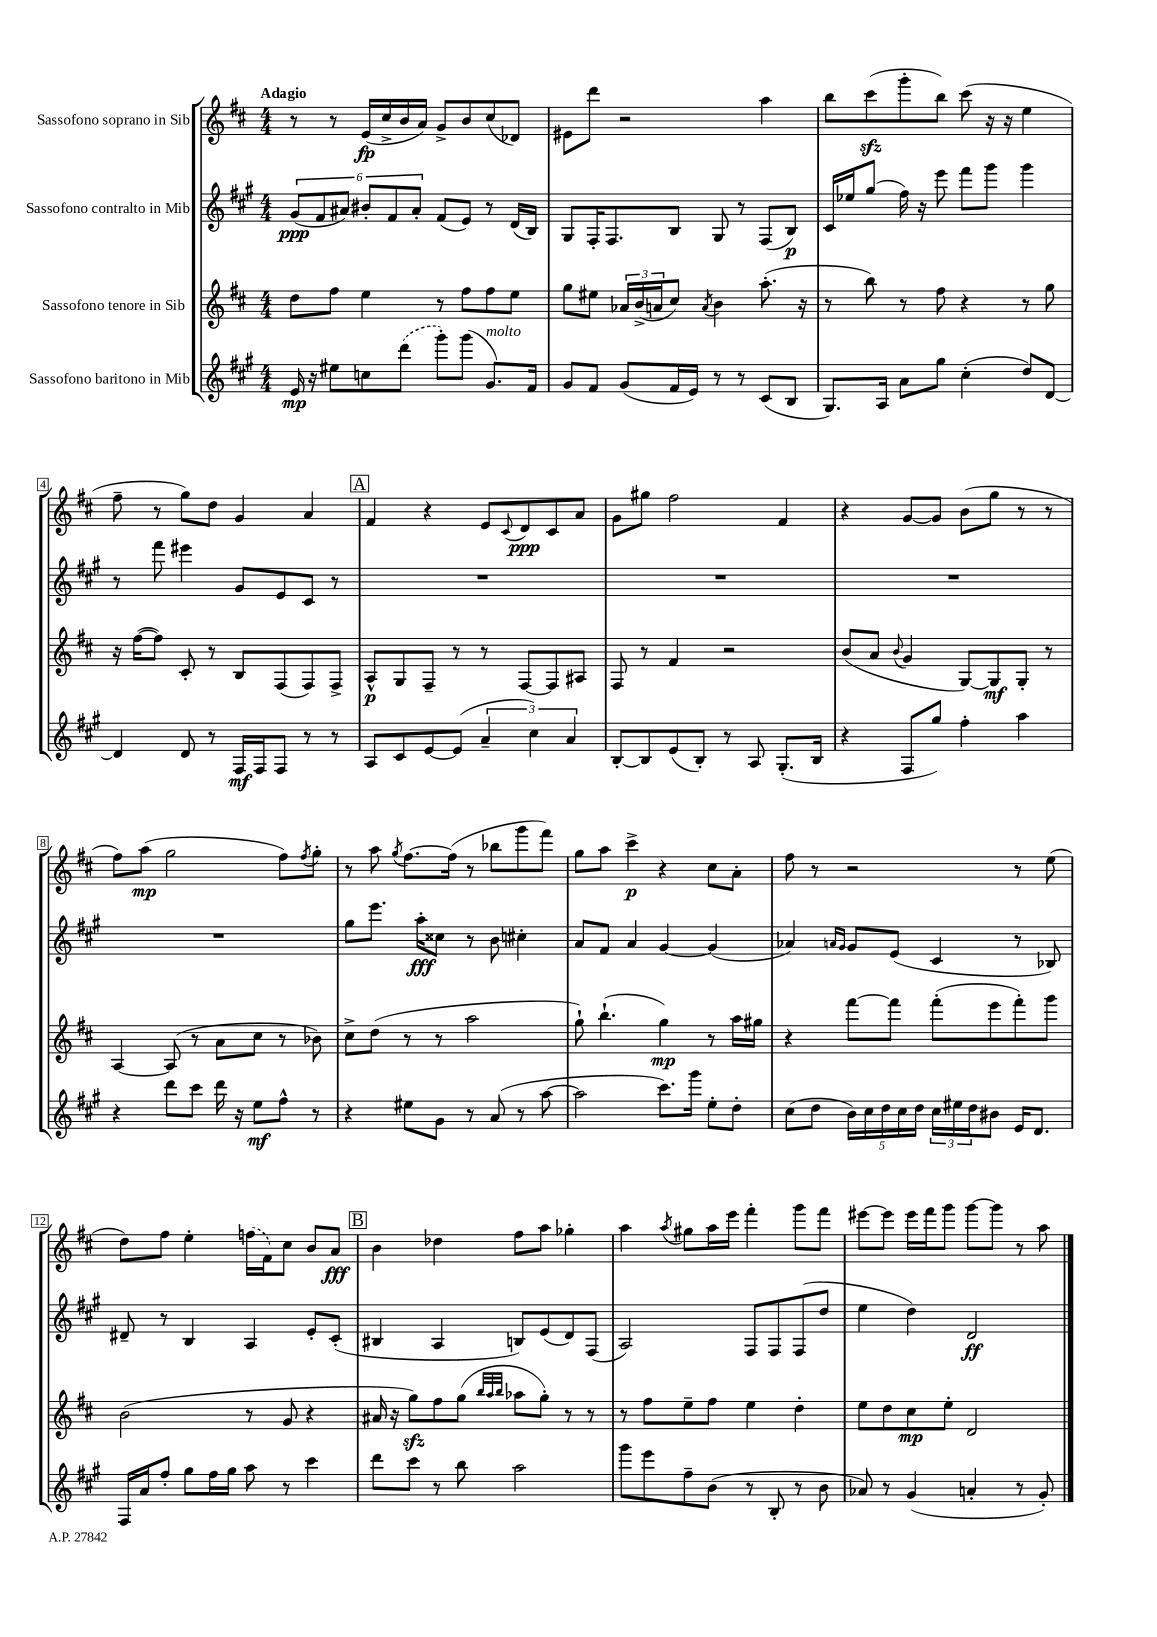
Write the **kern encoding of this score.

**kern	**dynam	**kern	**dynam	**kern	**dynam	**kern	**dynam
*part4	*part4	*part3	*part3	*part2	*part2	*part1	*part1
*staff4	*staff4	*staff3	*staff3	*staff2	*staff2	*staff1	*staff1
*I"Sassofono baritono in Mib	*	*I"Sassofono tenore in Sib	*	*I"Sassofono contralto in Mib	*	*I"Sassofono soprano in Sib	*
*clefG2	*	*clefG2	*	*clefG2	*	*clefG2	*
*k[f#c#g#]	*	*k[f#c#]	*	*k[f#c#g#]	*	*k[f#c#]	*
*M4/4	*	*M4/4	*	*M4/4	*	*M4/4	*
=1	=1	=1	=1	=1	=1	=1	=1
!	!	!	!	!	!	!LO:TX:a:B:t=Adagio	!
16e/	mp	8dd\L	.	(12g#/L	ppp	8r	.
16r	.	.	.	.	.	.	.
.	.	.	.	12f#/	.	.	.
8ee#X\L	.	8ff#\J	.	.	.	8r	.
.	.	.	.	12a#X/J)	.	.	.
8ccn\	.	4ee\	.	12b#X'/L	.	(16e/LL	fp
.	.	.	.	.	.	16cc#^/	.
.	.	.	.	12f#/	.	.	.
(8ddd\J	.	.	.	.	.	16b/	.
.	.	.	.	12a#'/J	.	.	.
.	.	.	.	.	.	16a/JJ)	.
8ggg#'\L)	.	8r	.	(8f#/L	.	8g^/L	.
(8ggg#\J	.	8ff#\L	.	8e/J)	.	8b/	.
!LO:TX:a:i:t=molto	!	!	!	!	!	!	!
8.g#/L)	.	8ff#\	.	8r	.	(8cc#/	.
.	.	8ee\J	.	(16d/LL	.	8d-X/J)	.
16f#/Jk	.	.	.	16B/JJ)	.	.	.
=2	=2	=2	=2	=2	=2	=2	=2
8g#/L	.	8gg\L	.	8G#/L	.	8e#X\L	.
8f#/J	.	8ee#X\J	.	16F#'/K	.	8ddd\J	.
.	.	.	.	8.F#/	.	.	.
(8g#/L	.	24a-X/LL	.	.	.	2r	.
.	.	(24b^/	.	.	.	.	.
.	.	24an/J	.	.	.	.	.
16f#/L	.	8cc#/J)	.	8B/J	.	.	.
16e/JJ)	.	.	.	.	.	.	.
.	.	8qa/	.	.	.	.	.
8r	.	4b\	.	8G#/	.	.	.
8r	.	.	.	8r	.	.	.
(8c#/L	.	(8.aa'\	.	(8F#/L	.	4aa\	.
8B/J	.	.	.	8B/J)	p	.	.
.	.	16r	.	.	.	.	.
=3	=3	=3	=3	=3	=3	=3	=3
8.G#/L)	.	8r	.	16c#/LL	.	8bb\L	.
.	.	.	.	16ee-X/J	.	.	.
.	.	8bb\)	.	(8gg#/J	.	(8ccc#zz\	.
16A/Jk	.	.	.	.	.	.	.
8a\L	.	8r	.	16ff#\)	.	8ggg'\	.
.	.	.	.	16r	.	.	.
8gg#\J	.	8ff#\	.	8eee\	.	8bb\J)	.
(4cc#'\	.	4r	.	8fff#\L	.	(8ccc#\	.
.	.	.	.	8ggg#\J	.	16r	.
.	.	.	.	.	.	16r	.
8dd/L)	.	8r	.	4ggg#\	.	4ee\	.
[8d/J	.	8gg\	.	.	.	.	.
!!LO:LB:g=z
=4	=4	=4	=4	=4	=4	=4	=4
4d/]	.	16r	.	8r	.	8ff#~\	.
.	.	([16ff#\KL	.	.	.	.	.
.	.	8ff#\J])	.	8fff#\	.	8r	.
8d/	.	8c#'/	.	4eee#X\	.	8gg\L)	.
8r	.	8r	.	.	.	8dd\J	.
16F#/LL	mf	8B/L	.	8g#/L	.	4g/	.
16F#/J	.	.	.	.	.	.	.
8F#/J	.	(8F#/	.	8e/	.	.	.
8r	.	8F#/)	.	8c#/J	.	4a/	.
8r	.	8F#^/J	.	8r	.	.	.
!!LO:REH:place=s1:t=A
=5	=5	=5	=5	=5	=5	=5	=5
8A/L	.	8A^^/L	p	1r	.	4f#/	.
8c#/	.	8G/	.	.	.	.	.
[8e/	.	8F#~/J	.	.	.	4r	.
(8e/J]	.	8r	.	.	.	.	.
6a~/	.	8r	.	.	.	8e/L	.
.	.	.	.	.	.	8qqc#/	.
.	.	[8F#/L	.	.	.	8d/	ppp
6cc#\)	.	.	.	.	.	.	.
.	.	8F#/]	.	.	.	8c#/	.
6a/	.	.	.	.	.	.	.
.	.	8A#X/J	.	.	.	8a/J	.
=6	=6	=6	=6	=6	=6	=6	=6
[8B'/L	.	8F#/	.	1r	.	8g\L	.
8B/]	.	8r	.	.	.	8gg#X\J	.
(8e/	.	4f#/	.	.	.	2ff#\	.
8B'/J)	.	.	.	.	.	.	.
8r	.	2r	.	.	.	.	.
8A/	.	.	.	.	.	.	.
(8.G#'/L	.	.	.	.	.	4f#/	.
16B/Jk	.	.	.	.	.	.	.
=7	=7	=7	=7	=7	=7	=7	=7
4r	.	(8b/L	.	1r	.	4r	.
.	.	8a/J	.	.	.	.	.
.	.	8qqb/	.	.	.	.	.
8F#/L	.	4g/	.	.	.	[8g/L	.
8gg#/J)	.	.	.	.	.	8g/J]	.
4ff#'\	.	[8G/L)	.	.	.	(8b\L	.
.	.	8G/]	mf	.	.	8gg\J	.
4aa\	.	8G'/J	.	.	.	8r	.
.	.	8r	.	.	.	8r	.
!!LO:LB:g=z
=8	=8	=8	=8	=8	=8	=8	=8
4r	.	[4A/	.	1r	.	8ff#\L)	.
.	.	.	.	.	.	(8aa\J	mp
8ddd\L	.	(8A/]	.	.	.	2gg\	.
8ccc#\J	.	8r	.	.	.	.	.
16ddd\	.	8a\L	.	.	.	.	.
16r	.	.	.	.	.	.	.
8ee\L	mf	8cc#\J	.	.	.	.	.
8ff#^^\J	.	8r	.	.	.	8ff#\L)	.
.	.	.	.	.	.	8qff#/	.
8r	.	8b-X\)	.	.	.	8gg'\J	.
=9	=9	=9	=9	=9	=9	=9	=9
4r	.	8cc#^\L	.	8gg#\L	.	8r	.
.	.	(8dd\J	.	8.eee\J	.	8aa\	.
.	.	.	.	.	.	8qgg/	.
8ee#X\L	.	8r	.	.	.	[8.ff#\L	.
.	.	.	.	16aa'\KL	fff	.	.
8g#\J	.	8r	.	8cc##X\J	.	.	.
.	.	.	.	.	.	(16ff#\Jk]	.
8r	.	2aa\	.	8r	.	8r	.
(8a/	.	.	.	8b\	.	8bb-X\L	.
8r	.	.	.	4cc#X'\	.	8ggg\	.
[8aa\	.	.	.	.	.	8fff#\J)	.
=10	=10	=10	=10	=10	=10	=10	=10
2aa\]	.	8gg`\)	.	8a/L	.	8gg\L	.
.	.	(4.bb`\	.	8f#/J	.	8aa\J	.
.	.	.	.	4a/	.	4ccc#^\	p
8.ccc#\L)	.	4gg\)	mp	[4g#/	.	4r	.
16ggg#\Jk	.	.	.	.	.	.	.
8ee'\L	.	8r	.	(4g#/]	.	8cc#\L	.
8dd'\J	.	16aa\LL	.	.	.	8a'\J	.
.	.	16gg#X\JJ	.	.	.	.	.
=11	=11	=11	=11	=11	=11	=11	=11
(8cc#\L	.	4r	.	4a-X/)	.	8ff#\	.
8dd\J	.	.	.	.	.	8r	.
.	.	.	.	16qqan/LL	.	.	.
.	.	.	.	16qqg#/JJ	.	.	.
20b\LL)	.	[8fff#\L	.	8g#/L	.	2r	.
20cc#\	.	.	.	.	.	.	.
20dd\	.	.	.	.	.	.	.
.	.	8fff#\J]	.	(8e/J	.	.	.
20cc#\	.	.	.	.	.	.	.
20dd\JJ	.	.	.	.	.	.	.
24cc#\LL	.	(8fff#'\L	.	4c#/	.	.	.
24ee#X\	.	.	.	.	.	.	.
24dd\J	.	.	.	.	.	.	.
8b#X\J	.	8eee\	.	.	.	.	.
16e/KL	.	8fff#'\)	.	8r	.	8r	.
8.d/J	.	.	.	.	.	.	.
.	.	8ggg\J	.	8B-X/)	.	(8ee\	.
!!LO:LB:g=z
=12	=12	=12	=12	=12	=12	=12	=12
16F#/LL	.	(2b\	.	8d#X~/	.	8dd\L)	.
16a/J	.	.	.	.	.	.	.
8ff#'/J	.	.	.	8r	.	8ff#\J	.
8gg#\L	.	.	.	4B/	.	4ee'\	.
16ff#\L	.	.	.	.	.	.	.
16gg#\JJ	.	.	.	.	.	.	.
8aa\	.	8r	.	4A/	.	(16ffn\LL	.
.	.	.	.	.	.	16f#\J)	.
8r	.	8g/	.	.	.	8cc#\J	.
4ccc#\	.	4r	.	8e'/L	.	8b/L	.
.	.	.	.	(8c#'/J	.	8a/J	fff
!!LO:REH:place=s1:t=B
=13	=13	=13	=13	=13	=13	=13	=13
8ddd\L	.	16a#X/	.	4B#X/	.	4b\	.
.	.	16r	.	.	.	.	.
8ccc#\J	.	8ggzz\L)	.	.	.	.	.
8r	.	8ff#\	.	4A/	.	4dd-X\	.
8bb\	.	(8gg\J	.	.	.	.	.
.	.	32qqbb/LLL	.	.	.	.	.
.	.	32qqaa/	.	.	.	.	.
.	.	32qqbb/JJJ	.	.	.	.	.
2aa\	.	8aa-X\L	.	8Bn/L)	.	8ff#\L	.
.	.	8gg'\J)	.	(8e/	.	8aa\J	.
.	.	8r	.	8d/)	.	4gg-X'\	.
.	.	8r	.	(8F#/J	.	.	.
=14	=14	=14	=14	=14	=14	=14	=14
8ggg#\L	.	8r	.	2A/)	.	4aa\	.
8eee\	.	8ff#\L	.	.	.	.	.
.	.	.	.	.	.	8qaa/	.
8ff#~\	.	8ee~\	.	.	.	8gg#X\L	.
(8b\J	.	8ff#\J	.	.	.	16aa\L	.
.	.	.	.	.	.	16eee\JJ	.
8r	.	4ee\	.	8F#/L	.	4fff#'\	.
8B'/	.	.	.	8F#/	.	.	.
8r	.	4dd'\	.	(8F#/	.	8ggg\L	.
8b\	.	.	.	8dd/J	.	8fff#\J	.
=15	=15	=15	=15	=15	=15	=15	=15
8a-X/)	.	8ee\L	.	4ee\	.	[8eee#X\L	.
8r	.	8dd\	.	.	.	8eee#\J]	.
(4g#/	.	8cc#\	mp	4dd\)	.	16eee#\LL	.
.	.	.	.	.	.	16fff#\J	.
.	.	8ee'\J	.	.	.	8ggg\J	.
4an'/	.	2d/	.	2d/	ff	[8ggg\L	.
.	.	.	.	.	.	8ggg\J]	.
8r	.	.	.	.	.	8r	.
8g#'/)	.	.	.	.	.	8aa\	.
==	==	==	==	==	==	==	==
*-	*-	*-	*-	*-	*-	*-	*-
